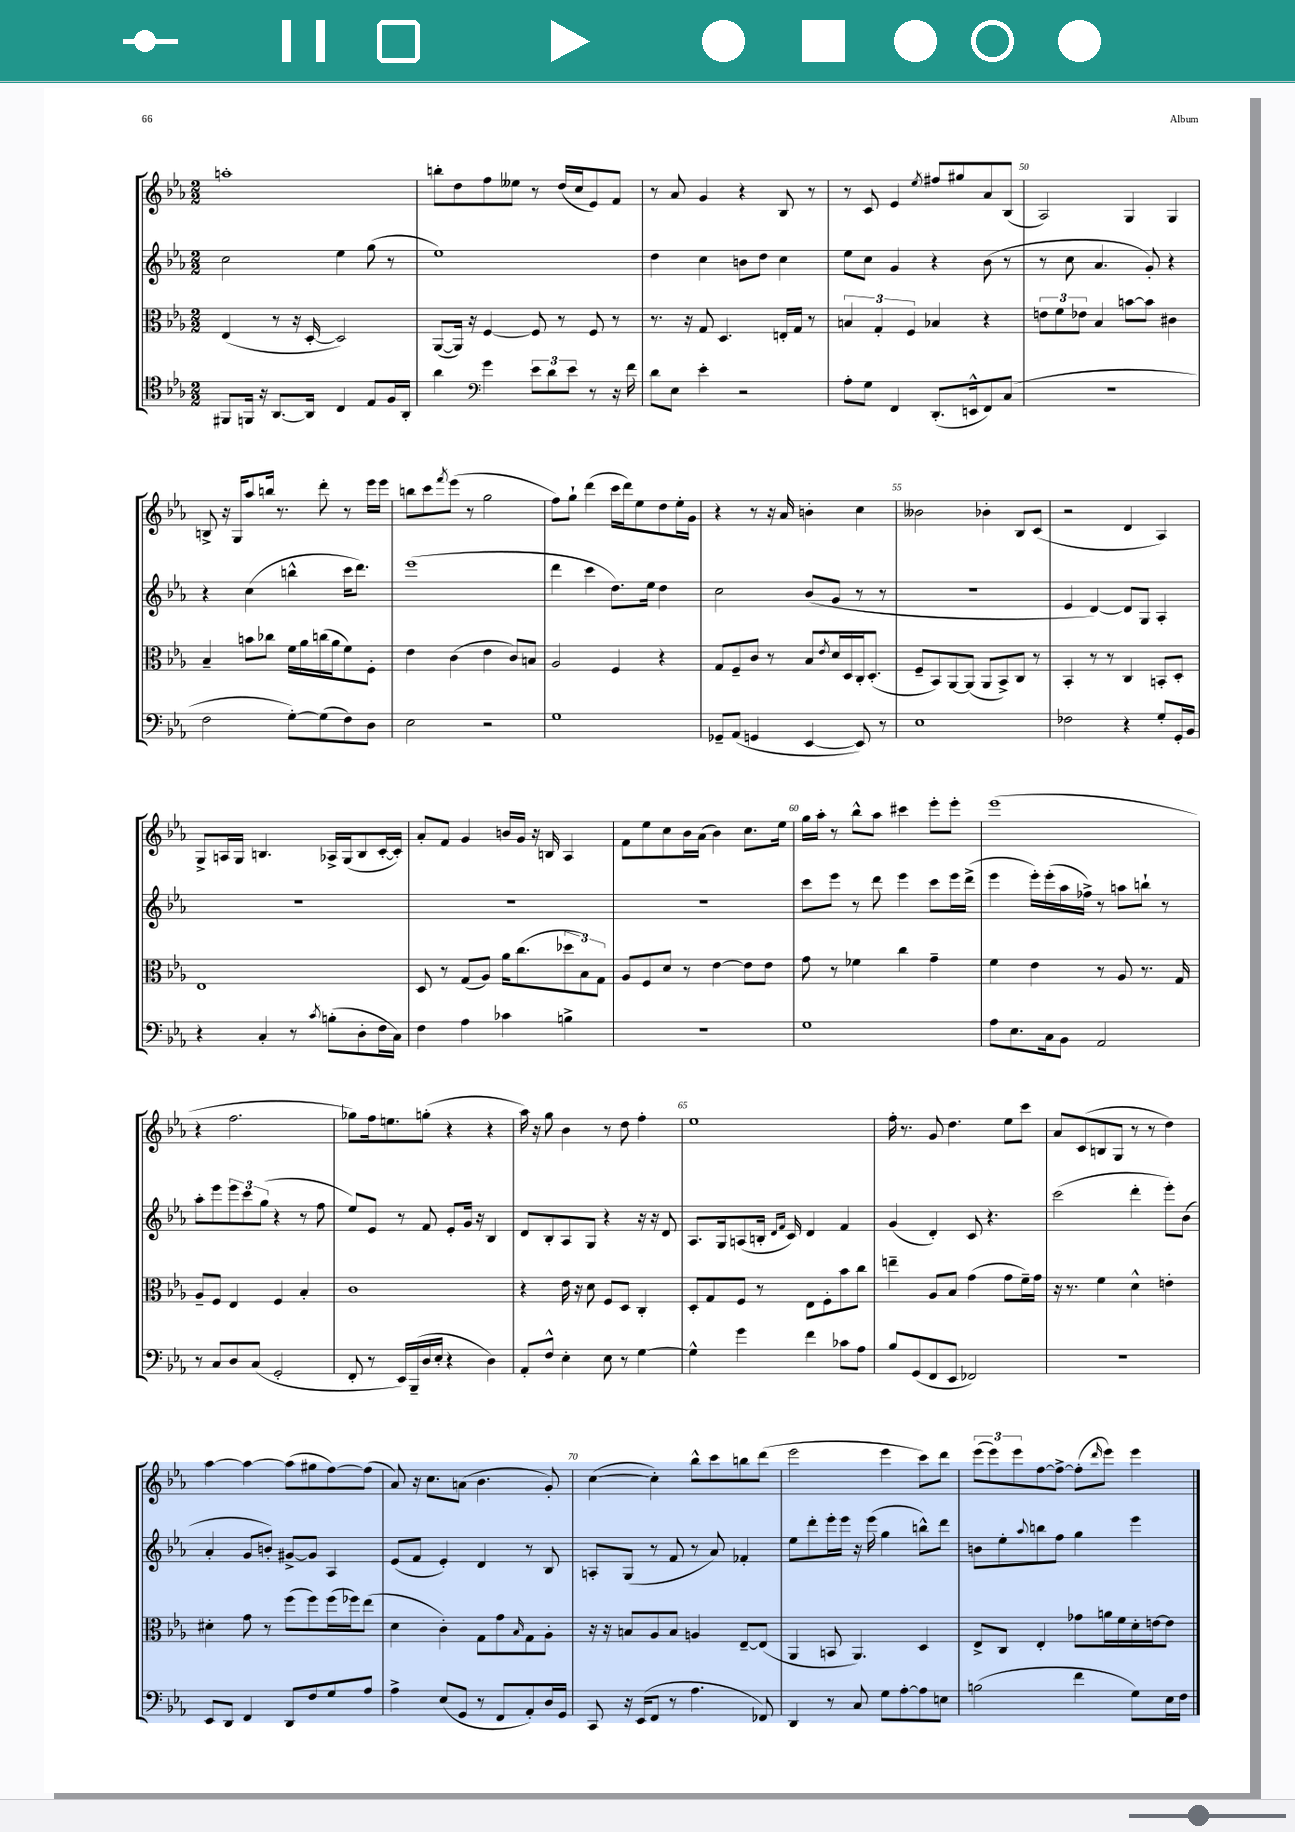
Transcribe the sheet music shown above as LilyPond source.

<<
\new StaffGroup <<
\new Staff = "s0" {
    \clef treble \key ees \major \numericTimeSignature \time 2/2
    a''1-. |
    b''8-. d''8 f''8 eeses''8 r8 d''16( c''16 ees'8) f'8 |
    r8 aes'8 g'4 r4 bes8 r8 |
    r8 c'8 ees'4 \acciaccatura { ees''8 } fis''8 gis''8 aes'8 bes8( |
    aes2) g4 g4 |
    b8-> r16 g16 aes''8 b''16 r8. d'''8-. r8 ees'''16 ees'''16 |
    b''8 c'''8 \acciaccatura { f'''8 } ees'''8( r8 g''2 |
    f''8) g''8-! d'''4( c'''16 d'''16) ees''8 d''8 ees''16-. g'16 |
    r4 r8 r16 aes'16 b'4-. c''4 |
    beses'2 bes'4-. bes8 c'8( |
    r2 d'4 aes4) |
    g8-> a16 g16 b4. aes16-> g16( b8 c'16~-. c'16-.) |
    aes'8-. f'8 g'4 b'16 g'16 r16 b16 aes4 |
    f'8 ees''8 c''8 bes'16 aes'16( bes'4) c''8. ees''16 |
    g''16 aes''16-. r8 bes''8-^ aes''8 cis'''4 ees'''8-. ees'''8-. |
    ees'''1( |
    r4 f''2. |
    ges''8) f''16 e''8. g''8-.( r4 r4 |
    aes''16) r16 g''8 bes'4 r8 d''8 f''4-. |
    ees''1 |
    f''16-. r8. g'8 d''4. ees''8 c'''8 |
    aes'8 c'8( b8 g8 r8 r8 d''4) |
    aes''4~ aes''4~ aes''8( gis''8 f''8~) f''8( |
    aes'8) r16 c''8. a'8( bes'4. g'8-.) |
    c''4~( c''4-.) bes''8-^ c'''8 b''8 d'''8( |
    ees'''2 ees'''4 c'''8) d'''8 |
    \tuplet 3/2 { ees'''8( ees'''8) ees'''8 } f''8~ f''8~-> f''8-.( \grace { d'''16 } ees'''8) ees'''4 \bar "|." |
}
\new Staff = "s1" {
    \clef treble \key ees \major \numericTimeSignature \time 2/2
    c''2 ees''4 g''8( r8 |
    ees''1) |
    d''4 c''4 b'8 d''8 c''4 |
    ees''8 c''8 g'4 r4 bes'8( r8 |
    r8 c''8 aes'4. g'8-.) r4 |
    r4 c''4( b''4-^ c'''16 d'''8.) |
    ees'''1( |
    d'''4 c'''4 d''8.) ees''16 d''4 |
    c''2 bes'8( g'8 r8 r8 |
    R1 |
    ees'4 d'4~) d'8 g8 aes4-. |
    R1 |
    R1 |
    R1 |
    c'''8 ees'''8 r8 d'''8 ees'''4 c'''8 ees'''16 d'''16->( |
    ees'''4 ees'''16-.) ees'''16-.( aes''16 fes''16->) r8 a''8 b''8-! r8 |
    aes''8-. ees'''8 \tuplet 3/2 { ees'''8 c'''8 g''8( } r4 r8 f''8 |
    ees''8) ees'8 r8 f'8 ees'8-. g'16 r16 bes4 |
    d'8 bes8-. aes8 g8 r4 r16 r16 d'8 |
    aes8. g16 a8( b16-. \grace { d'16 f'16 } c'16) d'4 f'4 |
    g'4( d'4-.) c'8 r4. |
    c'''2( d'''4-. ees'''8-.) bes'8( |
    aes'4-. g'8 b'8-.) gis'8~-> gis'8 aes4 |
    ees'8( f'8 ees'4-.) d'4 r8 bes8 |
    a8-. g8( r8 f'8 r8 aes'8) fes'4-. |
    ees''8 d'''8-. ees'''16-. ees'''16 r16 ees'''16( g''4 b''8-^) d'''8 |
    b'8 ees''8-. \appoggiatura { aes''8 } b''8 f''8 g''4 ees'''4 \bar "|." |
}
\new Staff = "s2" {
    \clef alto \key ees \major \numericTimeSignature \time 2/2
    ees4( r8 r16 d16~-. d2) |
    aes,8~( aes,16) r16 f4~ f8 r8 f8 r8 |
    r8. r16 g8 d4. e16-. g16 r8 |
    \tuplet 3/2 { b4 g4-. f4 } bes4 r4 |
    \tuplet 3/2 { e'8 f'8 ees'8 } bes4 b'8~ b'8 cis'4 |
    bes4-- b'8 ces''8 f'16 aes'16 c''16( aes'16 f'8) f8-. |
    ees'4 c'4( ees'4 c'8) b8 |
    aes2 f4 r4 |
    g8 f8-- c'8 r8 bes8 \acciaccatura { ees'8 } d'16 d16 c16-. d8.-.( |
    f8-- bes,8) aes,8~ aes,8( aes,8 bes,8->) c8 r8 |
    bes,4-. r8 r8 c4 b,8-. d8-. |
    ees1 |
    d8 r8 g8( aes8) aes'16 c''8.( \tuplet 3/2 { des''8 bes8) g8 } |
    aes8 f8 d'8 r8 ees'4~ ees'8 ees'8 |
    g'8 r8 fes'4 c''4 g'4-- |
    f'4 ees'4 r8 aes8 r8. g16 |
    aes8-- f8 ees4 f4 bes4-. |
    c'1 |
    r4 ees'16 r16 d'8 f8 d8 c4-. |
    d8-. g8 f8 r8 ees8 f8-. bes'8 c''8 |
    e''4-- aes8 bes8 g'4( g'8 f'16--) g'16 |
    r16 r8. f'4 d'4-^ e'4-. |
    dis'4-. g'8 r8 f''8( f''8) f''16( fes''16) ees''8( |
    d'4 c'4-.) g8 g'8 \grace { bes16 } g8 aes8-. |
    r16 r16 b8 aes8 b8 a4 ees8~-- ees8( |
    aes,4 b,8 aes,4.) d4 |
    ees8-> c8 ees4-. ges'8 a'16 f'16 d'16-. e'16~ e'8 \bar "|." |
}
\new Staff = "s3" {
    \clef tenor \key ees \major \numericTimeSignature \time 2/2
    fis,8 f,16 r16 aes,8.~ aes,16 c4 ees8 f16 aes,16-. |
    aes'4 \clef bass g'4 \tuplet 3/2 { ees'8 d'8 ees'8 } r8 r16 f'16 |
    d'8 ees8 ees'4-. r2 |
    aes8-. g8 f,4 d,8.-.( e,16-^ f,8) c8( |
    R1 |
    f2 g8~-.) g8( f8) d8 |
    ees2 r2 |
    g1 |
    ges,8-- aes,8( g,4 ees,4~ ees,8) r8 |
    ees1 |
    fes2 r4 g8-. g,16-. bes,16 |
    r4 c4-. r8 \acciaccatura { c'8 } b8-.( d8-. f16 c16) |
    f4 aes4 ces'4 b4-> |
    R1 |
    g1 |
    aes8 ees8. c16 bes,8 aes,2 |
    r8 c8 d8 c8( g,2-. |
    f,8-. r8 ees,16) bes,,16--( d16 ees16-. r4 d4) |
    aes,8-. f8-^ ees4-. ees8 r8 g4~ |
    g4-^ g'4 f'4 ces'8 aes8 |
    bes8 g,8( f,8 ees,8 fes,2) |
    R1 |
    ees,8 d,8 f,4 d,8 f8 g8 aes8 |
    aes4-> ees8( g,8 r8 f,8 aes,8-.) d16 g,16 |
    c,8 r16 ees,16( f,8 r8 aes4. fes,8) |
    d,4 r8 c8 g8 aes8~-. aes8 e8 |
    b2( f'4 g8) ees16 f16 \bar "|." |
}
>>
>>
\layout { \context { \Score currentBarNumber = #46 \override BarNumber.break-visibility = ##(#f #t #t) barNumberVisibility = #(every-nth-bar-number-visible 5) } }
